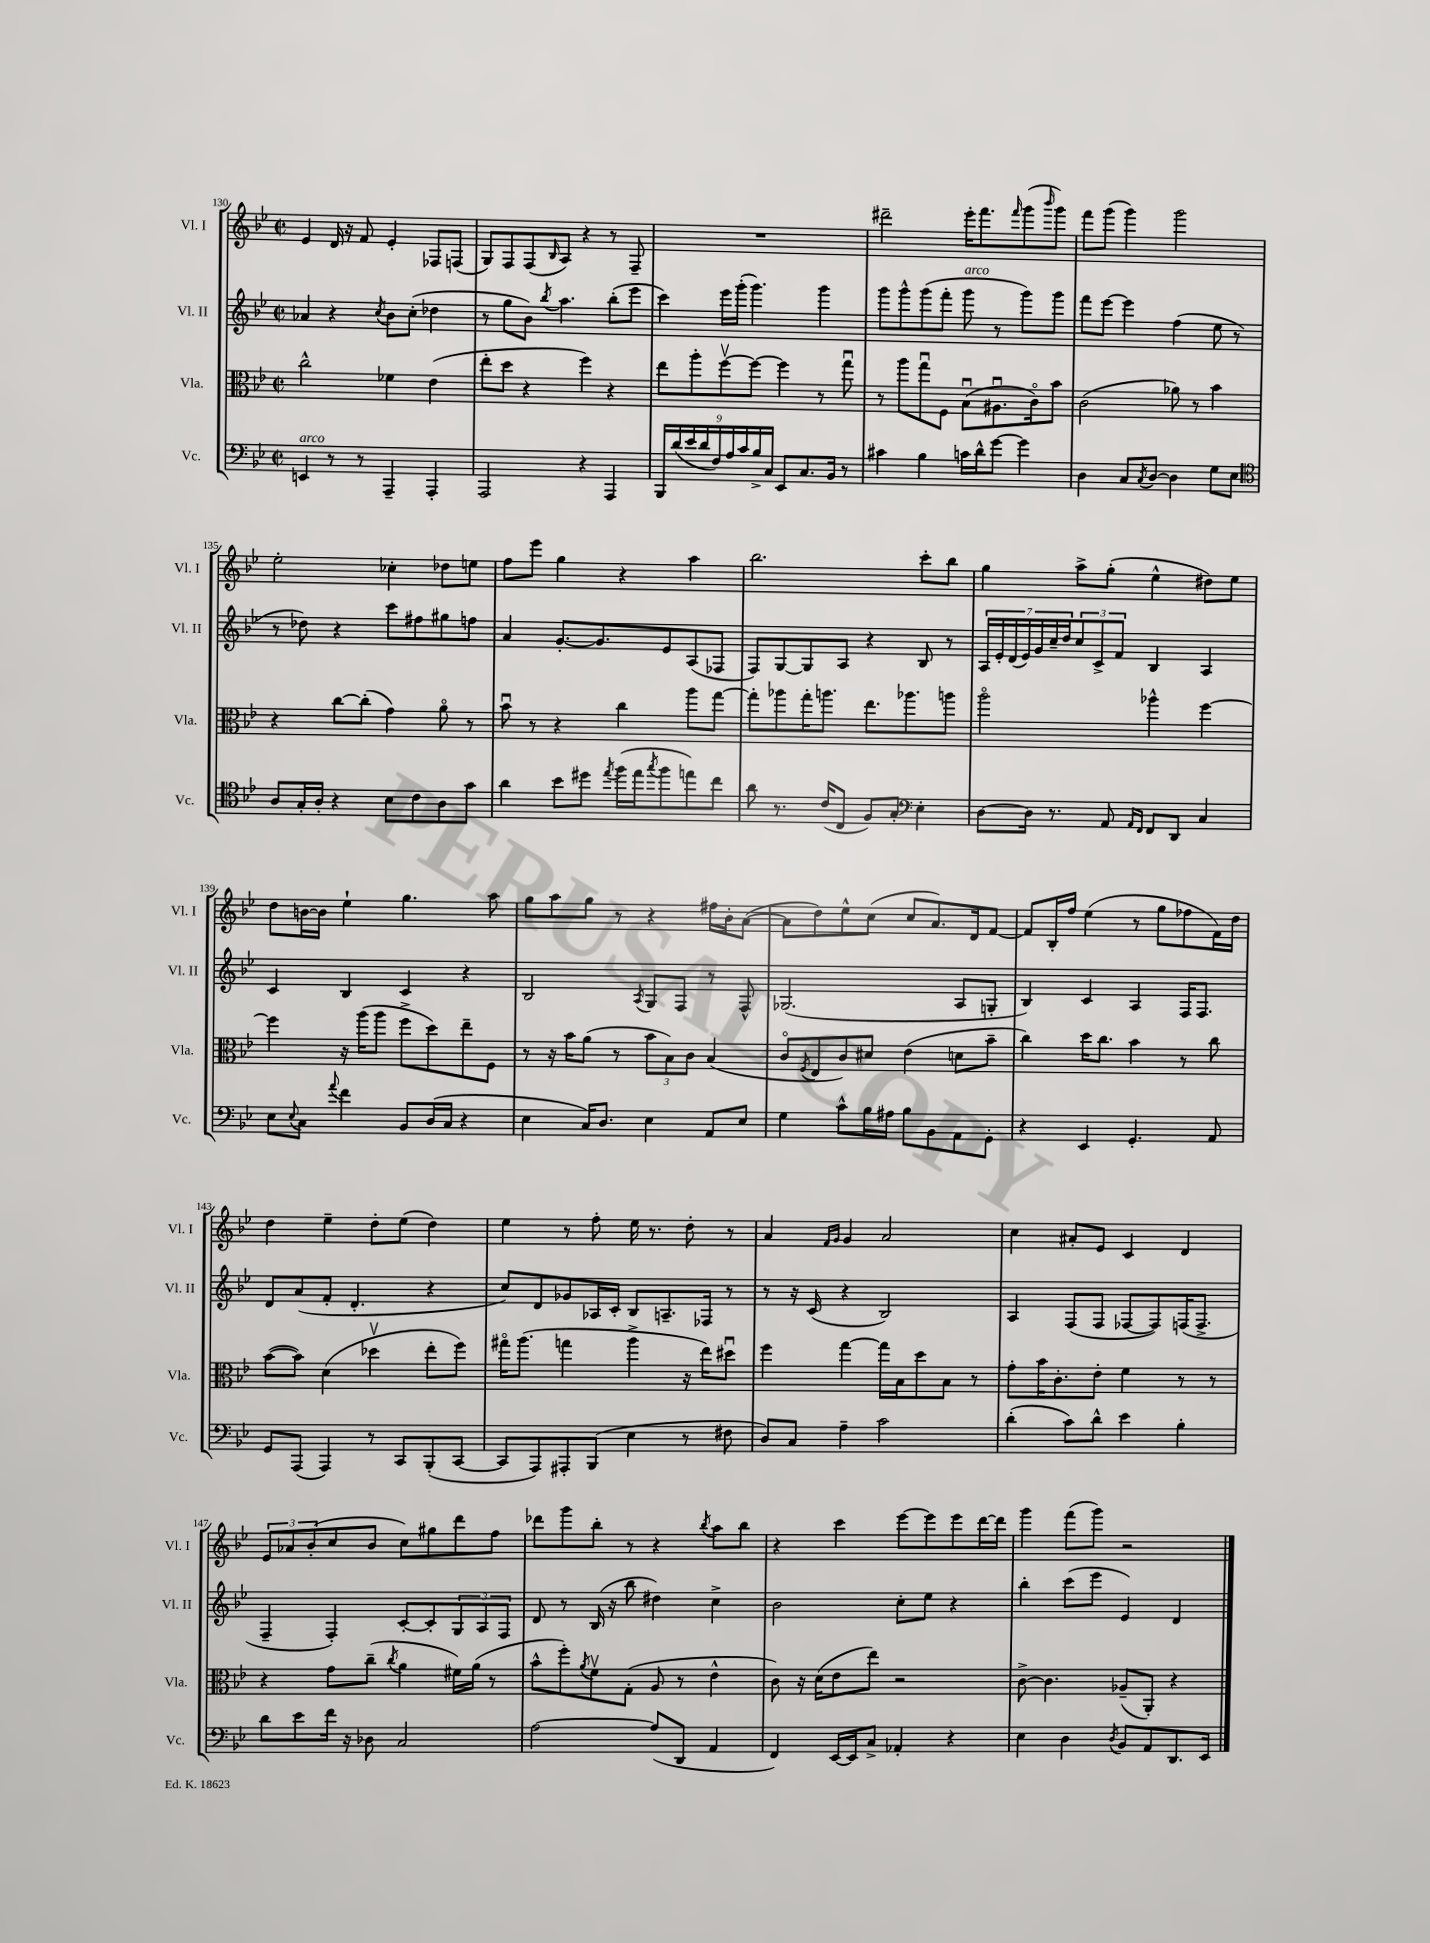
<<
\new StaffGroup <<
\new Staff = "s0" \with { instrumentName = "Vl. I" shortInstrumentName = "Vl. I" } {
    \clef treble \key bes \major \defaultTimeSignature \time 2/2
    ees'4 d'16 r16 f'8 ees'4-. fes8 f8( |
    g8) f8 f8( \grace { bes16 } a8) r4 r8 f8-- |
    R1 |
    dis'''2-- ees'''16-. f'''8. \grace { f'''16 } g'''8( \grace { bes'''16 } g'''8) |
    f'''8 g'''8( g'''4) g'''2 |
    ees''2-. ces''4-. des''8 e''8 |
    f''8 ees'''8 g''4 r4 a''4 |
    bes''2. c'''8-. bes''8 |
    g''4 a''8-> g''8-.( ees''4-^ dis''8) ees''8 |
    d''8 b'16~ b'16 ees''4-! g''4. a''8 |
    g''8 a''8 g''8 r8 r4 fis''16 bes'16-. a'8~( |
    a'8 d''8) ees''8-^ c''8( c''8 a'8.) d'16 f'8~ |
    f'8 bes16-. f''16 ees''4( r8 g''8 fes''8 f'16) d''16 |
    d''4 ees''4-- d''8-. ees''8( d''4) |
    ees''4 r8 f''8-. ees''16 r8. d''8-. r8 |
    a'4 \grace { f'16 g'16 } g'4 a'2 |
    c''4 ais'8-. ees'8 c'4 d'4 |
    \tuplet 3/2 { ees'8 aes'8 bes'8-.( } c''8 bes'8 c''8) gis''8 d'''8 f''8 |
    des'''8 g'''8 bes''8-. r8 r4 \acciaccatura { bes''8 } a''8 bes''8 |
    r4 c'''4 ees'''8~ ees'''8 ees'''8 d'''16~ d'''16 |
    g'''4 f'''8( g'''8) r2 \bar "|." |
}
\new Staff = "s1" \with { instrumentName = "Vl. II" shortInstrumentName = "Vl. II" } {
    \clef treble \key bes \major \defaultTimeSignature \time 2/2
    aes'4 r4 \acciaccatura { c''8 } bes'8 c''8-.( des''4 |
    r8 g''8 bes'8) \acciaccatura { bes''8 } a''4. bes''8-.( ees'''8 |
    c'''4) ees'''16 g'''16-.( g'''4.) g'''4 |
    g'''8 g'''8-^ g'''8( f'''8-. g'''8^\markup { \italic "arco" } r8 g'''8) g'''8 |
    f'''8 ees'''8~ ees'''4 f''4( ees''8 r8 |
    r8 des''8) r4 c'''8 fis''8 gis''8 f''8 |
    a'4 g'8.~-. g'8. ees'8 a8( fes8 |
    f8) g8~ g8 a8 r4 bes8 r8 |
    \tuplet 7/4 { a16 ees'16-. d'16( ees'16) g'16 c''16-- d''16 } \tuplet 3/2 { c''8 c'8-> f'8 } bes4 a4 |
    c'4 bes4 c'4 r4 |
    bes2 \acciaccatura { a8 } g8 f8 r8 f8-^ |
    ges2.( a8 g8-. |
    bes4) c'4 a4 f16 f8. |
    d'8 a'8( f'8-. d'4.-. r4 |
    c''8) d'8 ges'8 aes16 c'16-. bes8 a8.-- fes16 r8 |
    r8 r16 c'16( r4 bes2) |
    a4 f8( f8 fes8~ fes8) f16( f8.-> |
    f4-- f4-.) c'8~-. c'8-. \tuplet 3/2 { g8 a8 f8 } |
    d'8 r8 bes16( r16 bes''8 dis''4) c''4-> |
    bes'2 c''8-. ees''8 r4 |
    bes''4-. c'''8( ees'''8 ees'4) d'4 \bar "|." |
}
\new Staff = "s2" \with { instrumentName = "Vla." shortInstrumentName = "Vla." } {
    \clef alto \key bes \major \defaultTimeSignature \time 2/2
    c''2-^ fes'4 ees'4( |
    ees''8-. d''8 r4 f''4) r4 |
    ees''8 a''8-. f''8~\upbow f''8~ f''4 r8 g''8\downbow |
    r8 a''8 g''8\downbow f8 bes8\downbow( ais8.\downbow c'16\flageolet) bes'8 |
    c'2( aes'8) r8 bes'4 |
    r4 c''8~ c''8-.( g'4) a'8\flageolet r8 |
    bes'8\downbow r8 r4 c''4 a''8 g''8~ |
    g''8-. aes''8 g''16-. a''8. ees''8. aes''8. a''8 |
    a''2\flageolet aes''4-^ f''4~ |
    f''4 r16 a''16( a''8 f''8-> d''8) ees''8-- f8 |
    r8 r16 bes'16 a'8( r8 \tuplet 3/2 { bes'8 bes8) c'8 } bes4( |
    c'8\flageolet \acciaccatura { f8 } ees8 c'8) dis'8 ees'4( d'8 bes'8-- |
    c''4) d''16 c''8. bes'4 r8 c''8 |
    bes'8~( bes'8) d'4( des''4\upbow ees''8-. f''8) |
    gis''16\flageolet a''8.( g''4 a''4-> r16 ees''16) dis''8\downbow |
    f''4 g''4~ g''16 bes16 d''8 bes8 r8 |
    g'8-. bes'16 c'8.-. ees'8-. f'4 r8 r8 |
    r4 g'8 c''8--( \acciaccatura { c''8 } a'4 fis'16) a'16( r8 |
    bes'8-^ f''8-.) \acciaccatura { a'8 } f'8\upbow g8-.( a8 r8 ees'4-^ |
    c'8) r16 d'16( ees'8 ees''8) r2 |
    c'8~-> c'4. aes8--( a,8-.) r4 \bar "|." |
}
\new Staff = "s3" \with { instrumentName = "Vc." shortInstrumentName = "Vc." } {
    \clef bass \key bes \major \defaultTimeSignature \time 2/2
    e,4^\markup { \italic "arco" } r8 r8 a,,4-- a,,4-. |
    a,,2 r4 a,,4 |
    \tuplet 9/8 { bes,,16 d'16( ees'16 d'16 f16) a16 c'16 bes16-> c16 } ees,8 c8. bes,16 r8 |
    cis'4 bes4 c'16 d'16-^ g'8~ g'4 |
    d4 c8 \acciaccatura { c8 } d8~ d4 g8 ees8 |
    \clef tenor a8 g16-. a16-. r4 bes8 c'8 a8 g'8 |
    a'4 bes'8 dis''8 \acciaccatura { ees''8 } f''16( ees''16 \acciaccatura { g''8 } f''8 e''8) c''8 |
    a'8 r8. c'16( c8 f8) g8-. \clef bass ees4-. |
    d8~ d16 r8. a,8 \grace { a,16 f,16 } f,8 d,8 c4 |
    ees8 \appoggiatura { ees8 } c8 \appoggiatura { a'8 } f'4 bes,8 d16( c16 r4 |
    ees4 c16) d8. ees4 a,8 ees8 |
    g4 c'8-^ bes16 ais16 bes8 bes,8 a,8 g,8-. |
    r4 ees,4 g,4.-. a,8 |
    g,8 a,,8( a,,4) r8 c,8 bes,,8-.( c,8~ |
    c,8 a,,8) ais,,8-. bes,,8( ees4 r8 fis8 |
    d8) c8 a4-- c'2 |
    d'4-.( c'8) d'8-^ ees'4 bes4-. |
    d'8 ees'8 f'16 r16 des8 c2 |
    a2~ a8( d,8 a,4 |
    f,4) ees,16~ ees,16 c8-> aes,4-. r4 |
    ees4 d4 \acciaccatura { d8 } bes,8 a,8 d,8. ees,16 \bar "|." |
}
>>
>>
\layout { \context { \Score currentBarNumber = #130 } }
